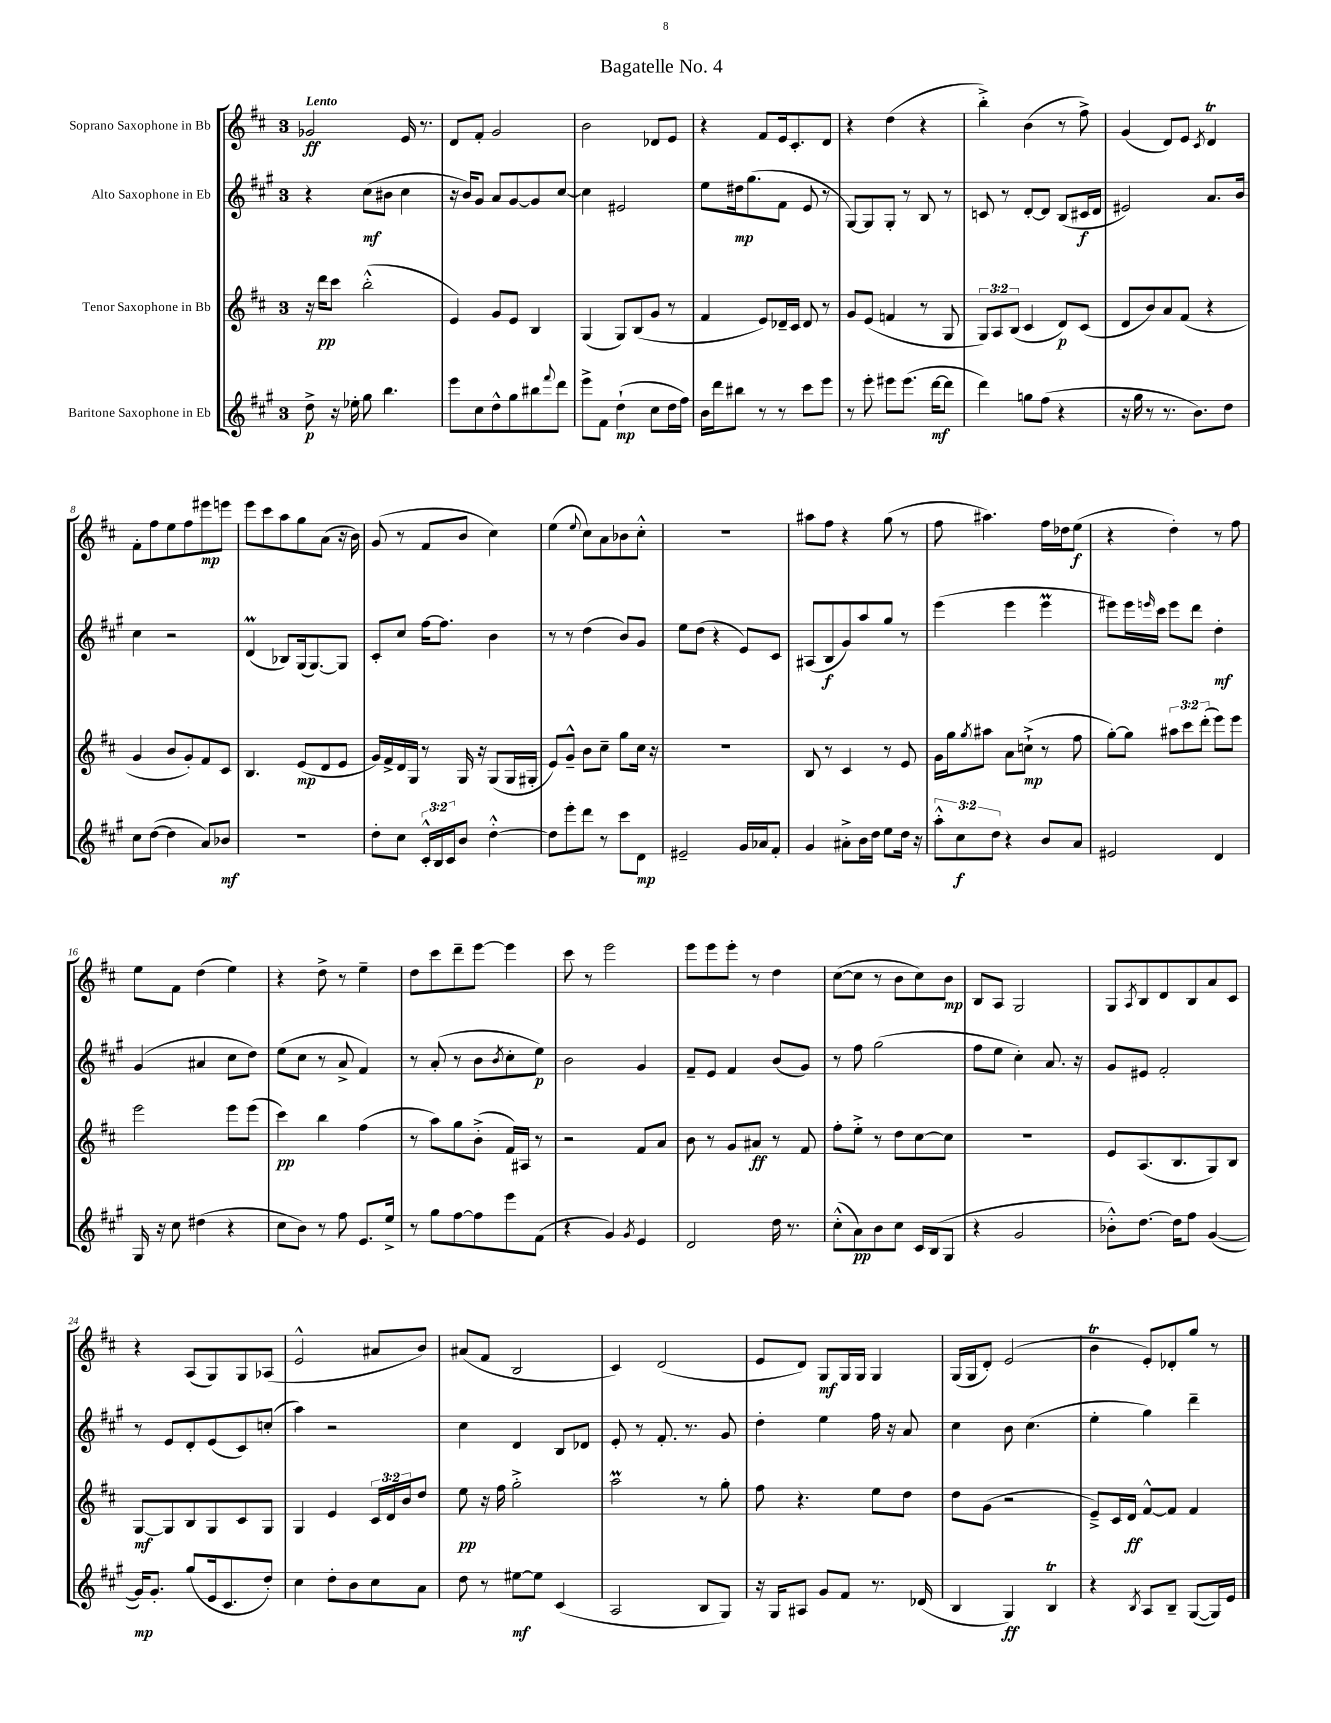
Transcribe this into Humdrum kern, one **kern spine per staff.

**kern	**kern	**kern	**kern
*staff4	*staff3	*staff2	*staff1
*clefG2	*clefG2	*clefG2	*clefG2
*k[f#c#g#]	*k[f#c#]	*k[f#c#g#]	*k[f#c#]
*M3/4	*M3/4	*M3/4	*M3/4
8dd^\	16r	4r	2g-/
.	16ddd\LK	.	.
16r	8ccc#\J	.	.
16ee-'\	.	.	.
8gg#\	(2bb'^^\	(8cc#\L	.
4.bb\	.	8b#\J	.
.	.	4cc#\	16e/
.	.	.	8.r
=	=	=	=
8eee\L	4e/)	16r	8d/L
.	.	16b/LK)	.
8cc#\	.	8g#/J	8f#'/J
8dd^^\	8g/L	8a/L	2g/
8gg#\	8e/J	[8g#/	.
8bb#\	4B/	8g#/]	.
8qqfff#/	.	.	.
8ddd\J	.	[8cc#/J	.
=	=	=	=
8eee^\L	(4G/	4cc#\]	2b\
8f#\J	.	.	.
(4dd`\	8G/L)	2e#/	.
.	(8B/	.	.
8cc#\L	8g/J	.	8d-/L
16dd\L	8r	.	8e/J
16ff#\JJ)	.	.	.
=	=	=	=
16b\LL	4f#/	8ee\L	4r
16ddd\J	.	.	.
8bb#\J	.	16dd#\k	.
.	.	(8.gg#\	.
8r	8e/L)	.	8f#/L
8r	16d-~/L	8f#\J	16e/k
.	16c#/JJ	.	8.c#'/
8ccc#\L	8d-/	8e/	.
8eee\J	8r	8r	8d/J
=	=	=	=
8r	8g/L	[8G#/L)	4r
8eee'\	(8e/J	8G#/]	.
8eee#\L	4f/	8G#'/J	(4dd\
(8.eee#\J	.	8r	.
.	8r	8B/	4r
[16ddd\LK	.	.	.
8ddd\]J	8G/	8r	.
=	=	=	=
4ddd\)	12G/L)	8c/	4bb'^\)
.	12A/	.	.
.	.	8r	.
.	(12B/J	.	.
8gg\L	4c#/	[8d'/L	(4b\
(8ff#\J	.	8d/]J	.
4r	8d/L)	(8B/L	8r
.	(8c#/J	16c#/L	8ff#^\)
.	.	16d/JJ	.
=	=	=	=
16r	8d/L	2e#/)	(4g/
16gg#\	.	.	.
8r	8b/)	.	.
8.r	8a/	.	8d/L)
.	(8f#/J	.	8e/J
8.b\L)	.	.	.
.	.	.	8qc#/
.	4r	8.a/L	4d/
8dd\J	.	.	.
.	.	16b/Jk	.
=	=	=	=
8cc#\L	4g/	4cc#\	8f#'\L
([8dd\J	.	.	8ff#\
4dd\]	8b/L	2r	8ee\
.	8g'/)	.	8ff#\
8a/L)	8f#/	.	8eee#\
8b-/J	8c#/J	.	8eee\J
=	=	=	=
2.r	4.B/	(4d/	8eee\L
.	.	.	8ccc#\
.	.	8B-/L)	8aa\
.	(8e/L	(16G#/k	8gg\
.	.	[8.G#/)	.
.	8d/	.	(8a\J
.	8e/J	8G#/]J	16r
.	.	.	16b\)
=	=	=	=
8dd'\L	16g/LL)	8c#'/L	(8g/
.	16f#^/	.	.
8cc#\J	16d/	8cc#/J	8r
.	16G/JJ	.	.
24c#'^^/LL	8r	[16ff#\LK	8f#/L
24B/	.	.	.
.	.	8.ff#\]J	.
24c#/J	.	.	.
8b/J	16G/	.	8b/J
.	16r	.	.
[4dd'^^\	(8G/L	4b\	4cc#\)
.	16G/L	.	.
.	16G#'/JJ	.	.
=	=	=	=
8dd\]L	8e/L)	8r	(4ee\
8eee'\	8g~^^/J	8r	.
.	.	.	8qqee/
8ddd\J	8b\L	(4dd\	8cc#\L)
8r	8cc#~\J	.	8a\
8ccc#\L	8gg\L	8b/L)	8b-\
8d\J	16cc#\Jk	8g#/J	8cc#'^^\J
.	16r	.	.
=	=	=	=
2e#~/	2.r	8ee\L	2.r
.	.	(8dd\J	.
.	.	4r	.
16g#/LL	.	8e/L)	.
16a-/J	.	.	.
8f#'/J	.	8c#/J	.
=	=	=	=
4g#/	8B/	(8A#/L	8aa#\L
.	8r	8B/	8ff#\J
8a#'^\L	4c#/	8g#/)	4r
16b\L	.	8aa/	.
16dd\JJ	.	.	.
8ee\L	8r	8gg#/J	(8gg\
16dd\Jk	8e/	8r	8r
16r	.	.	.
=	=	=	=
12aa'^^\L	16g\LL	(4eee\	8ff#\
.	16gg\J	.	.
12cc#\	.	.	.
.	8qgg/	.	.
.	8aa#\J	.	4.aa#\)
12dd\J	.	.	.
4r	8a\L	4eee\	.
.	(8cc`^\J	.	.
8b/L	8r	4eee\	16ff#\LL
.	.	.	16dd-\J
8a/J	8ff#\	.	(8ee\J
=	=	=	=
2e#/	[8gg'\L)	8eee#\L)	4r
.	8gg\]J	16eee#\L	.
.	.	16qqeee/	.
.	.	16ccc#\JJ	.
.	12aa#\L	8eee\L	4dd'\)
.	12ccc#\	.	.
.	.	8ddd\J	.
.	(12ddd'\J	.	.
4d/	8eee\L)	4dd'\	8r
.	8eee\J	.	8ff#\
=	=	=	=
16G#/	2eee\	(4g#/	8ee\L
16r	.	.	.
8cc#\	.	.	8f#\J
(4dd#\	.	4a#/	(4dd\
4r	8eee\L	8cc#\L	4ee\)
.	(8eee\J	8dd\J)	.
=	=	=	=
8cc#\L	4ccc#\)	(8ee\L	4r
8b\J)	.	8cc#\J	.
8r	4bb\	8r	8dd^\
8ff#\	.	8a^/	8r
8.e/L	(4ff#\	4f#/)	4ee~\
16ee^/Jk	.	.	.
=	=	=	=
8r	8r	8r	8dd\L
8gg#\L	8aa\L)	(8a'/	8ccc#\
[8ff#\	8gg\	8r	8ddd~\
8ff#\]	(8b'^\J	8b\L	[8eee\J
.	.	8qb/	.
8eee\	16f#/LL)	8cc#'\	4eee\]
.	16A#/JJ	.	.
(8f#\J	8r	8ee\J)	.
=	=	=	=
4r	2r	2b\	8ccc#\
.	.	.	8r
4g#/)	.	.	2eee\
8qg#/	.	.	.
4e/	8f#/L	4g#/	.
.	8a/J	.	.
=	=	=	=
2d/	8b\	8f#~/L	8eee\L
.	8r	8e/J	8eee\
.	8g/L	4f#/	8eee'\J
.	8a#/J	.	8r
16dd\	8r	(8b/L	4dd\
8.r	.	.	.
.	8f#/	8g#/J)	.
=	=	=	=
(8cc#'^^\L	8ff#'\L	8r	([8cc#\L
8a\)	8ee'^\J	8ff#\	8cc#\]J
8b\	8r	(2gg#\	8r
8cc#\J	8dd\L	.	8b\L
16c#/LL	[8cc#\	.	8cc#\)
(16B/J	.	.	.
8G#/J	8cc#\]J	.	8b\J
=	=	=	=
4r	2.r	8ff#\L	8B/L
.	.	8ee\J	8A/J
2g#/	.	4cc#'\)	2G/
.	.	8.a/	.
.	.	16r	.
=	=	=	=
8b-'^^\L)	8e/L	8g#/L	8G/L
.	.	.	8qA/
[8.dd\J	(8.A/	8e#/J	8B/
.	.	2f#'/	8d/
16dd\]LK	8.B/	.	.
8ff#\J	.	.	8B/
([4g#/	8G/)	.	8a/
.	8B/J	.	8c#/J
=	=	=	=
16g#/]LK)	[8G/L	8r	4r
8.g#'/J	.	.	.
.	8G/]	8e/L	.
(8gg#/L	8B/	8d'/	(8A/L
16e/k	8G/	(8e/	8G/)
8.c#/	.	.	.
.	8c#/	8c#/)	8G/
8dd'/J)	8G/J	(8cc'/J	(8A-/J
=	=	=	=
4cc#\	4G/	4aa\)	2e^^/
8dd'\L	4e/	2r	.
8b\	.	.	.
8cc#\	24c#/LL	.	8a#/L
.	24d/	.	.
.	24b/J	.	.
8a\J	8dd/J	.	8b/J)
=	=	=	=
8dd\	8ee\	4cc#\	(8a#/L
8r	16r	.	8f#/J
.	16ff#\	.	.
[8ee#\L	2gg'^\	4d/	2B/
8ee#\]J	.	.	.
(4c#/	.	8B/L	.
.	.	8d-/J	.
=	=	=	=
2A/	2aa\	8e'/	4c#/)
.	.	8r	.
.	.	8.f#'/	(2d/
.	.	8.r	.
8B/L	8r	.	.
8G#/J)	8gg'\	8g#/	.
=	=	=	=
16r	8ff#\	4dd'\	8e/L
16G#/LK	.	.	.
8A#/J	4.r	.	8d/J)
8g#/L	.	4ee\	8G/L
8f#/J	.	.	16G/L
.	.	.	16G/JJ
8.r	8ee\L	16ff#\	4G/
.	.	16r	.
.	8dd\J	8a/	.
(16d-/	.	.	.
=	=	=	=
4B/	8dd\L	4cc#\	(16G/LL
.	.	.	16G/J
.	(8g\J	.	8d'/J)
4G#/)	2r	8b\	(2e/
.	.	(4.cc#\	.
4B/	.	.	.
=	=	=	=
4r	8e~^/L)	4ee'\	4b\
.	16c#/L	.	.
.	16d/JJ	.	.
8qB/	.	.	.
8A/L	[8f#^^/L	4gg#\)	8e'/L)
8B~/J	8f#/]J	.	8d-'/
([8G#/L	4f#/	4ddd~\	8gg/J
16G#/]L)	.	.	8r
16e/JJ	.	.	.
==	==	==	==
*-	*-	*-	*-
